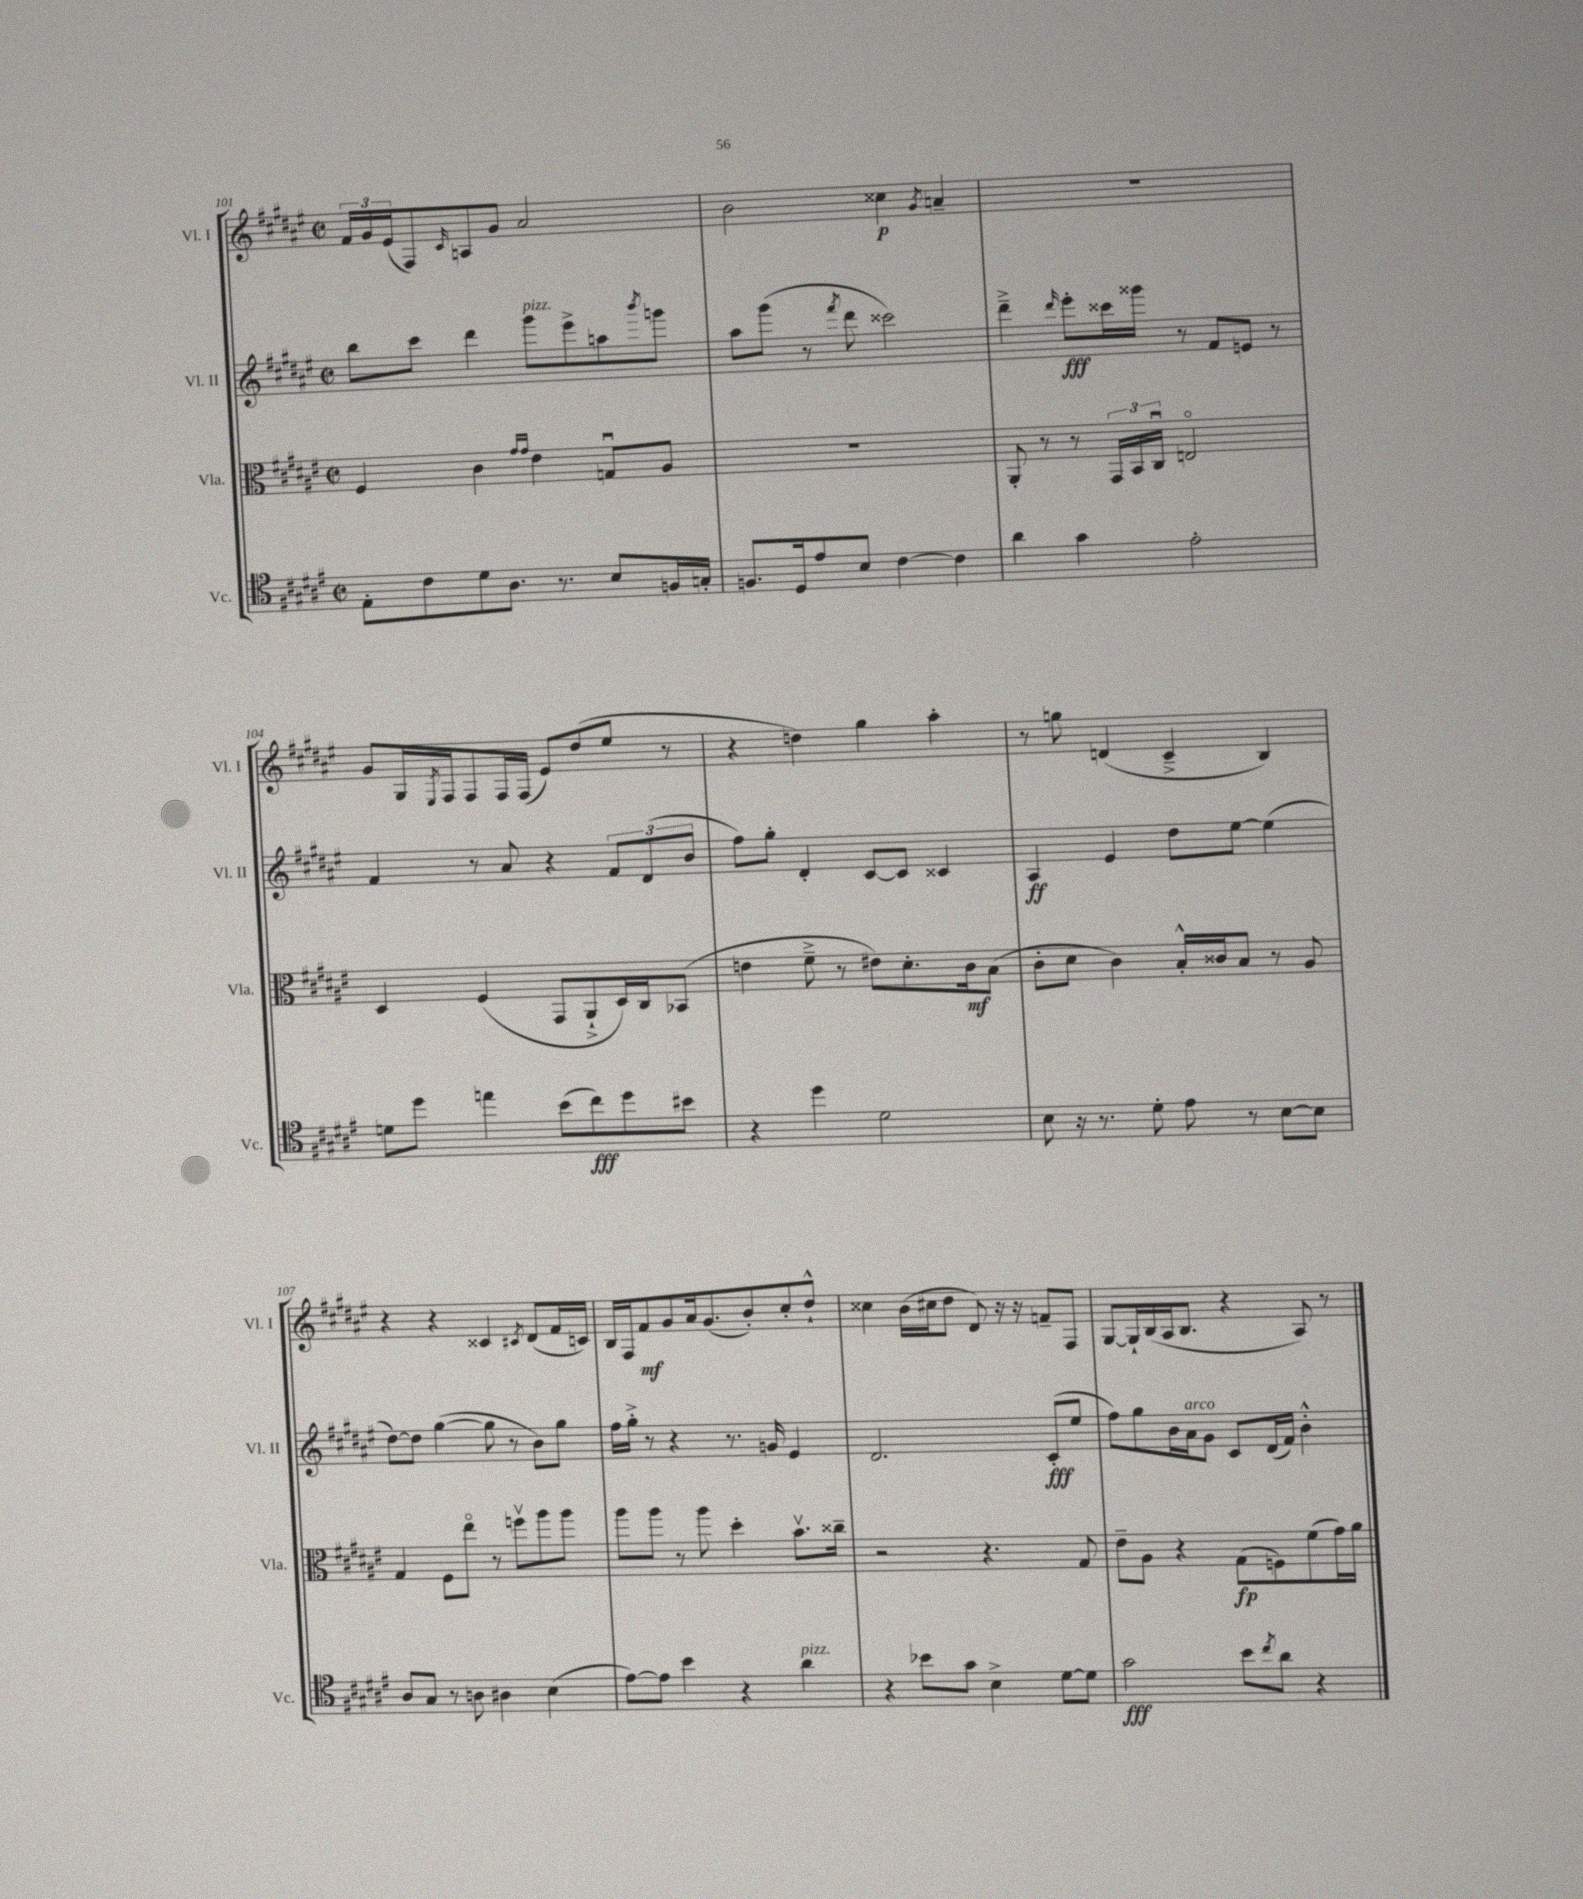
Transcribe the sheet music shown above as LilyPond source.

<<
\new StaffGroup <<
\new Staff = "s0" \with { instrumentName = "Vl. I" shortInstrumentName = "Vl. I" } {
    \clef treble \key fis \major \defaultTimeSignature \time 2/2
    \tuplet 3/2 { fis'16 gis'16 eis'16( } fis8) \grace { cis'16 } a8 gis'8 ais'2 |
    b'2 cisis''4\p \acciaccatura { gis'8 } a'4-- |
    R1 |
    gis'8 gis16 \acciaccatura { eis8 } fis16 fis8 fis16 fis16( eis'8) dis''8( eis''8 r8 |
    r4 d''4) gis''4 ais''4-. |
    r8 g''8 d'4( cis'4---> b4) |
    r4 r4 cisis'4 \acciaccatura { cis'8 } dis'8( fis'16 c'16) |
    b16 fis16 fis'8\mf gis'8 ais'16 gis'8.( b'8-.) cis''8-. dis''8-!-^ |
    cisis''4 b'16( cis''16 dis''8 dis'8) r16 r16 f'8-- fis8 |
    gis8~ gis16-! b16( ais16 b8. r4 ais8) r8 \bar "|." |
}
\new Staff = "s1" \with { instrumentName = "Vl. II" shortInstrumentName = "Vl. II" } {
    \clef treble \key fis \major \defaultTimeSignature \time 2/2
    b''8 cis'''8 dis'''4 gis'''8^\markup { \italic "pizz." } eis'''8-> a''8 \acciaccatura { b'''8 } g'''8 |
    ais''8 gis'''8( r8 \acciaccatura { fis'''8 } dis'''8 cisis'''2) |
    dis'''4---> \grace { dis'''16 } eis'''8-.\fff cisis'''16 gisis'''16 r8 fis'8 e'8 r8 |
    fis'4 r8 ais'8 r4 \tuplet 3/2 { fis'8 dis'8( b'8 } |
    fis''8) gis''8-. dis'4-. cis'8~ cis'8 cisis'4 |
    ais4\ff eis'4 dis''8 eis''8~ eis''4( |
    dis''8~) dis''8 gis''4~( gis''8 r8 b'8) gis''8 |
    fis''16 gis''16-.-> r8 r4 r8. g'16 eis'4 |
    dis'2. cis'8-.\fff( eis''8 |
    fis''8) gis''8 b'16 ais'16^\markup { \italic "arco" } gis'8 cis'8 dis'16( fis'16) b'4-.-^ \bar "|." |
}
\new Staff = "s2" \with { instrumentName = "Vla." shortInstrumentName = "Vla." } {
    \clef alto \key fis \major \defaultTimeSignature \time 2/2
    fis4 cis'4 \grace { gis'16 gis'16 } eis'4 g8\downbow ais8 |
    R1 |
    ais,8-. r8 r8 \tuplet 3/2 { gis,16 b,16 cis16\downbow } e2\flageolet |
    dis4 fis4( gis,8 ais,8-!-> dis16) cis16 bes,8( |
    e'4 fis'8---> r8 eis'8) dis'8.-. cis'16\mf b8( |
    cis'8-. dis'8 cis'4) b16-.-^ cisis'16 b8 r8 ais8 |
    gis4 fis8 eis''8\flageolet r8 f''8\upbow ais''8 ais''8 |
    ais''8 ais''8 r8 ais''8 dis''4-. b'8.\upbow cisis''16-- |
    r2 r4. gis8 |
    eis'8-- ais8 r4 gis8\fp( f8) fis'8( gis'16) ais'16 \bar "|." |
}
\new Staff = "s3" \with { instrumentName = "Vc." shortInstrumentName = "Vc." } {
    \clef tenor \key fis \major \defaultTimeSignature \time 2/2
    eis8-. cis'8 dis'8 ais8. r8. b8 f16 g16-. |
    f8. dis16 eis'8 b8 cis'4~ cis'4 |
    ais'4 gis'4 eis'2-. |
    d'8 dis''8 e''4 b'8( cis''8\fff) dis''8 bis'8 |
    r4 dis''4 dis'2 |
    b8 r16 r8. dis'8-. eis'8 r8 b8~ b8 |
    ais8 gis8 r8 a8 ais4 b4( |
    eis'8~) eis'8 b'4 r4 ais'4^\markup { \italic "pizz." } |
    r4 bes'8 gis'8 b4-> dis'8~ dis'8 |
    gis'2\fff b'8 \acciaccatura { cis''8 } ais'8 r4 \bar "|." |
}
>>
>>
\layout { \context { \Score currentBarNumber = #101 } }
